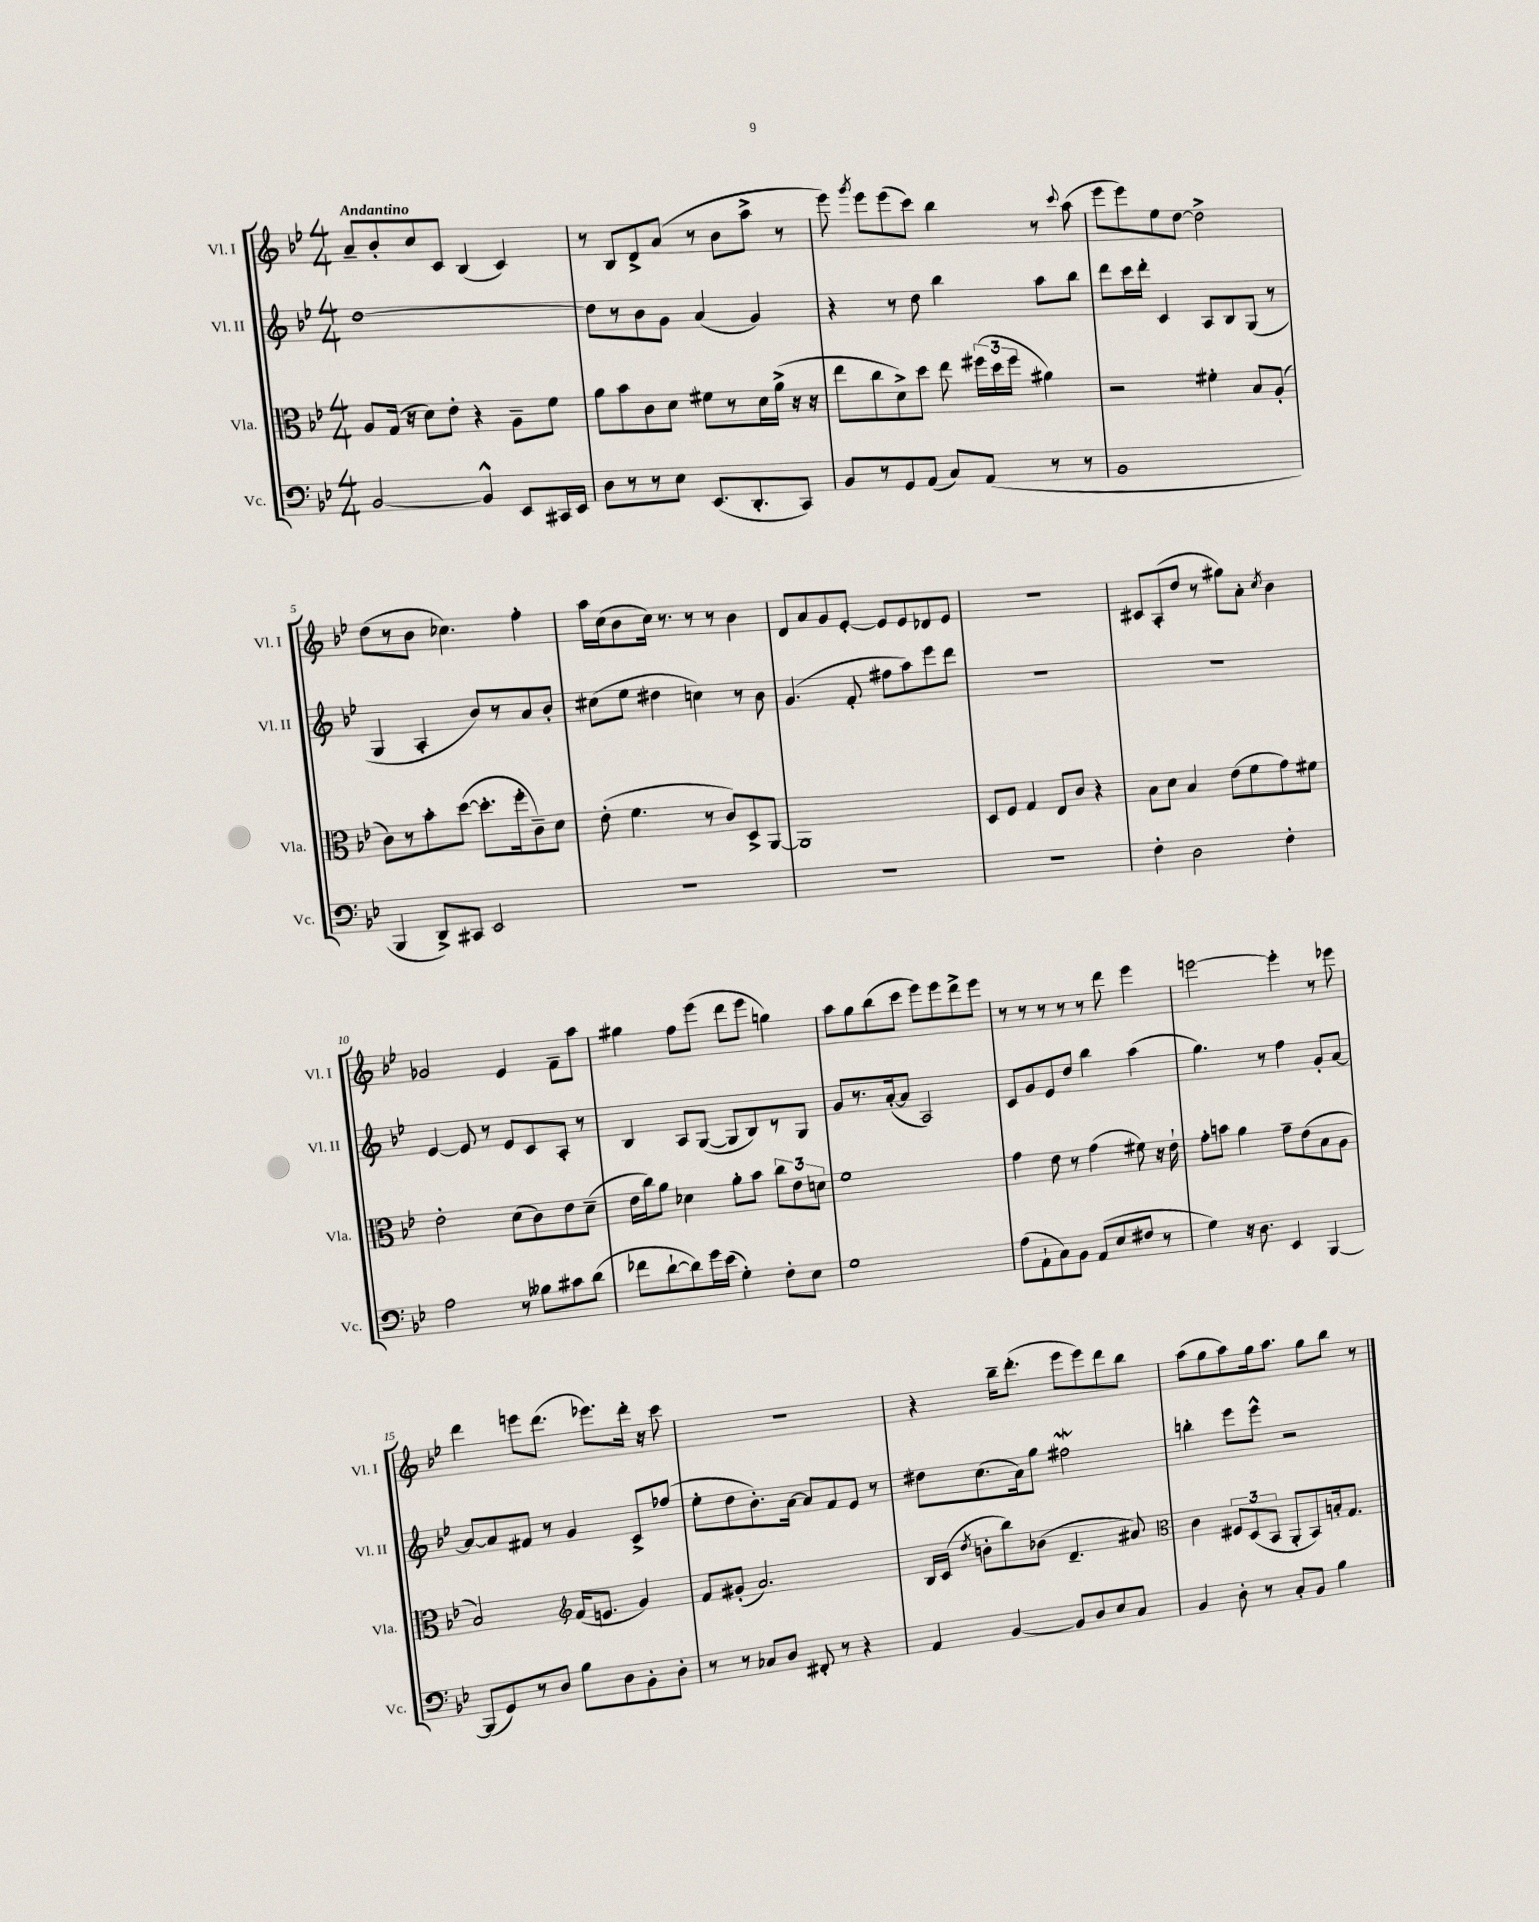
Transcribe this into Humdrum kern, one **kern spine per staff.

**kern	**kern	**kern	**kern
*staff4	*staff3	*staff2	*staff1
*clefF4	*clefC3	*clefG2	*clefG2
*k[b-e-]	*k[b-e-]	*k[b-e-]	*k[b-e-]
*M4/4	*M4/4	*M4/4	*M4/4
[2BB-/	8A/L	[1dd	8a~/L
.	(16G/Jk	.	8b-'/
.	16r	.	.
.	8d\L)	.	8cc/
.	8e-'\J	.	8c/J
4BB-^^/]	4r	.	(4B-/
8EE-/L	8A~\L	.	4c/)
16CC#/L	8f\J	.	.
16EE-/JJ	.	.	.
=	=	=	=
8D\L	8a\L	8dd\]L	8r
8r	8b-\	8r	8B-/L
8r	8c\	8b-\	8d^/
8E-\J	8d\J	8g\J	(8a/J
(8.EE-/L	8f#\L	(4a/	8r
.	8r	.	8b-\L
8.DD'/	.	.	.
.	16d\L	4g/)	8aa^\J
.	(16a^\JJ	.	.
8CC/J)	16r	.	8r
.	16r	.	.
=	=	=	=
8BB-/L	8ee-\L	4r	8eee-\)
.	.	.	8qggg/
8r	8cc\	.	8eee-\L
8GG/	8d^\)	8r	(8eee-\
(8AA/J	8dd\J	8dd\	8ccc\J)
8C/L)	8ee-\	4bb-\	4bb-\
(8AA/J	(24ff#\LL	.	.
.	24dd\	.	.
.	24ff#\JJ	.	.
8r	4a#\)	8aa\L	8r
.	.	.	8qqccc/
8r	.	8bb-\J	(8aa\
=	=	=	=
1BB-	2r	8ddd\L	8eee-\L
.	.	16ccc\L	8eee-\)
.	.	16ddd'\JJ	.
.	.	4c/	8ee-\
.	.	.	[8dd\J
.	4f#'\	8A/L	2dd^\]
.	.	8B-/	.
.	8B-/L	(8G/J	.
.	(8A'/J	8r	.
=	=	=	=
4BBB-/	8c\L)	4G/	(8dd\L
.	8r	.	8r
8DD^/L)	8b-'\	4A'/	8b-\J
8CC#/J	([8dd\J	.	4.cc-\)
2EE-/	8.dd'\]L	8b-/L)	.
.	.	8r	.
.	16ff'\k	.	.
.	8c~\)	8a/	4ff'\
.	8d\J	8b-'/J	.
=	=	=	=
1r	(8e-'\	(8cc#\L	16aa\LL
.	.	.	(16cc\J
.	4.f\	8ee-\J	8b-\
.	.	4dd#\	16cc\Jk)
.	.	.	8.r
.	8r	4cc\)	8r
.	8c/L)	.	8r
.	8D^/	8r	4b-\
.	[8AA/J	8b-\	.
=	=	=	=
1r	1AA]	(4.g/	8d/L
.	.	.	8a/
.	.	.	8g/
.	.	8f'/	[8e-'/J
.	.	8ff#\L	8e-/]L
.	.	8aa\)	8e-/
.	.	8eee-\	8d-/
.	.	8ddd\J	8e-/J
=	=	=	=
1r	8D/L	1r	1r
.	8F/J	.	.
.	4G/	.	.
.	8E-/L	.	.
.	8c/J	.	.
.	4r	.	.
=	=	=	=
4F'\	8B-\L	1r	8c#/L
.	8d\J	.	(8A'/
2D\	4B-/	.	8dd/J
.	.	.	8r
.	(8e-\L	.	8gg#\L)
.	8f\	.	8a'\J
.	.	.	8qcc/
4F'\	8g\)	.	4b-\
.	8f#\J	.	.
=	=	=	=
2A\	2e-'\	[4e-/	2g-/
.	.	8e-/]	.
.	.	8r	.
8r	(8d\L	8e-/L	4e-/
8B--\L	8c\)	8c/	.
8c#\	8e-\	8A'/J	8f~\L
(8d\J	(8d~\J	8r	8aa\J
=	=	=	=
8f-\L	16e-\LL	4B-/	4gg#\
.	16cc\J)	.	.
[8d`\	8a\J	.	.
8d\])	4d-\	8A/L	8ff\L
16g\L	.	([8G/J	(8eee-\J
(16e-\JJ	.	.	.
4G'\)	8a'\L	8G/]L	8ddd\L
.	8b-\J	8B-/)	8eee-\J
8F'\L	12cc\L	8r	4gg\)
.	12e-\	.	.
8E-\J	.	8G/J	.
.	12d\J	.	.
=	=	=	=
1G	1f	8g/L	8aa\L
.	.	8.r	8gg\
.	.	.	(8bb-\
.	.	([16a'/k	.
.	.	8a/]J	8ccc\J
.	.	2A/)	8eee-\L)
.	.	.	8eee-\
.	.	.	8ddd^\
.	.	.	8eee-\J
=	=	=	=
(8A\L	4g\	8c/L	8r
8AA`\	.	8g/	8r
8C\)	8e-\	8e-/	8r
8BB-\J	8r	8dd/J	8r
(8AA/L	(4g\	4bb-\	8r
8E-/	.	.	8ddd\
8F#/J	8f#\)	(4aa\	4eee-\
8r	16r	.	.
.	16e-`\	.	.
=	=	=	=
4G\)	8g'\L	4.gg\)	[2eee\
.	8b\J	.	.
16r	4a\	.	.
8.D\	.	.	.
.	.	8r	.
4EE-/	8g~\L	4ff\	4eee'\]
.	(8e-\	.	.
[4BBB-/	8B-\	8g'/L	8r
.	8A\J	[8a/J	8eee-\
=	=	=	=
(8BBB-/]L	2B-/)	8a/_L	4ddd\
8GG/)	.	8a/]	.
8r	.	8f#/J	8eee\L
8D/J	.	8r	(8.ddd\J
*	*clefG2	*	*
8B-\L	(16f/LK	4g/	.
.	8.e/J	.	8.eee-\L)
8D\	.	.	.
8BB-'\	4g/)	8c^/L	16ddd'\Jk
.	.	.	16r
8D'\J	.	(8ff-/J	8ccc\
=	=	=	=
8r	8f/L	8ee-'\L	1r
8r	(8g#'/J	8dd\	.
8C-/L	2.a/)	8.b-'\)	.
8D/J	.	.	.
.	.	[16a\Jk	.
8FF#'/	.	8a/]L	.
8r	.	8f/	.
4r	.	8e-/J	.
.	.	8r	.
=	=	=	=
4AA/	16B-/LL	8dd#\L	4r
.	(16c/JJ	.	.
.	8qdd/	.	.
.	8b'\L	(8.cc\	.
[4BB-/	8bb-\)	.	16bb-~\LK
.	.	16a\k)	(8.ddd'\J
.	(8b-\J	8gg\J	.
8BB-/]L	4.d~/	2ff#\	8eee-\L
8D/	.	.	8eee-\)
8E-/	.	.	8ddd\
8C/J	8a#/)	.	8bb-\J
=	=	=	=
*	*clefC3	*	*
4BB-/	4c\	4bb'\	(8aa\L
.	.	.	8gg\
8D'\	12F#/L	8eee-\L	8aa\)
.	(12D/	.	.
8r	.	8eee-^^\J	16gg\k
.	12BB-/J	.	.
.	.	.	8.aa\J
8C'/L	8AA'/L	2r	.
8BB-/J	8BB-/)	.	8gg\L
4B-\	16B'/k	.	8bb-\J
.	8.G/J	.	.
.	.	.	8r
==	==	==	==
*-	*-	*-	*-
